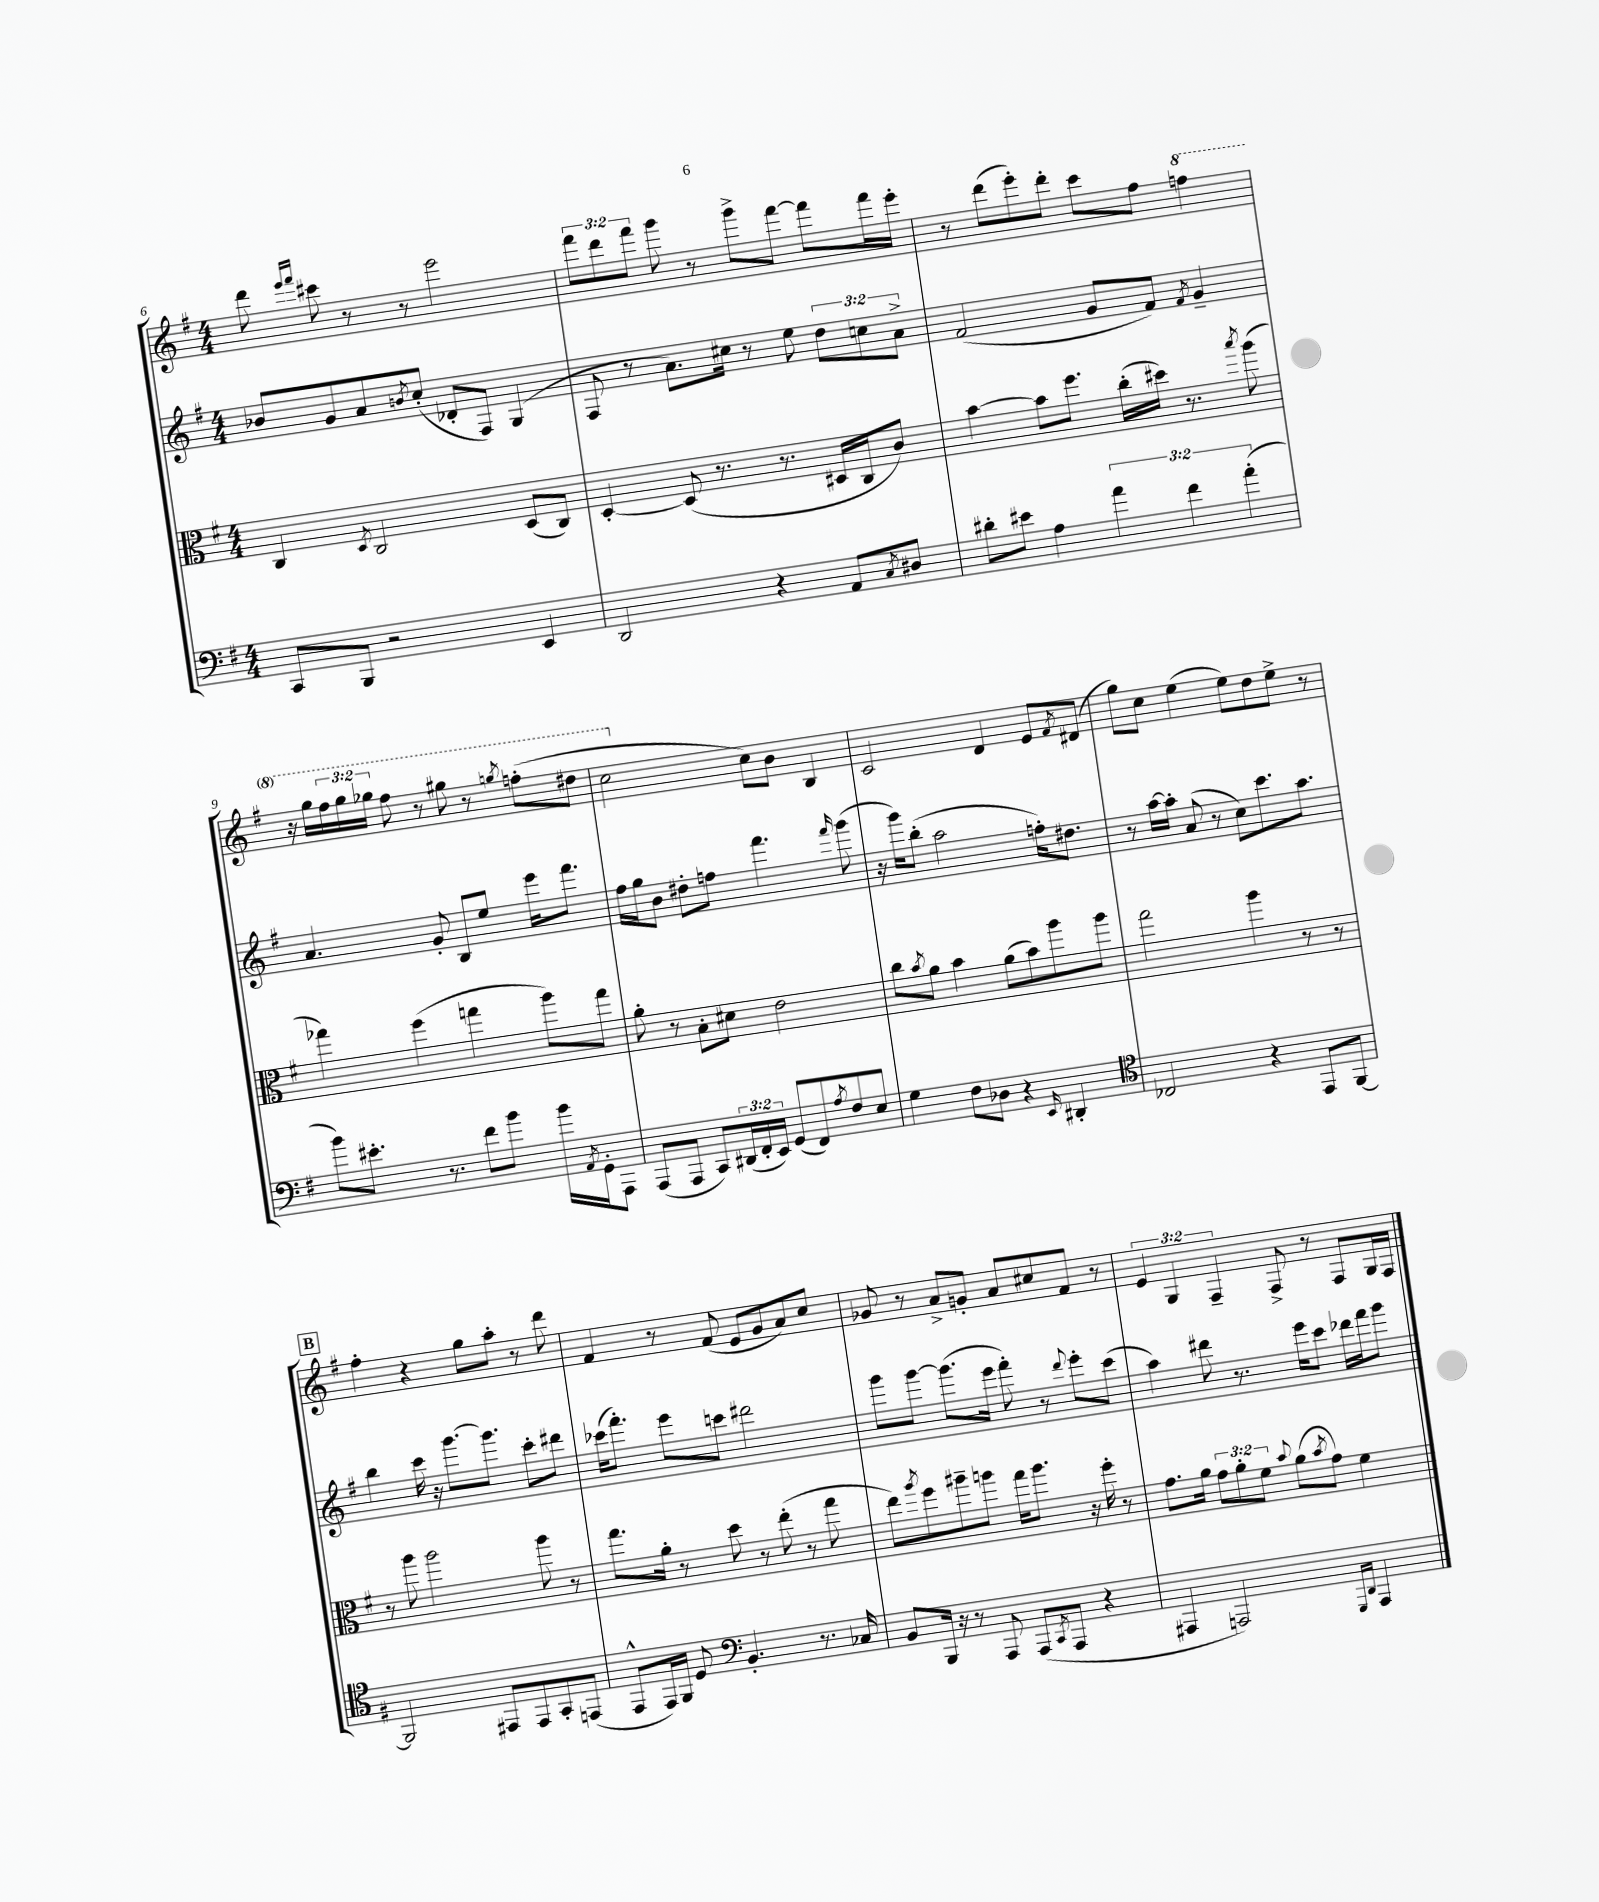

**kern	**kern	**kern	**kern
*staff4	*staff3	*staff2	*staff1
*clefF4	*clefC3	*clefG2	*clefG2
*k[f#]	*k[f#]	*k[f#]	*k[f#]
*M4/4	*M4/4	*M4/4	*M4/4
8CC	4C	8b-	8ddd
.	.	.	16qqeee
.	.	.	16qqfff#
8BBB	.	8g	8ccc#
.	8qD	.	.
2r	2C	8a	8r
.	.	8qb	.
.	.	(8cc'	8r
.	.	8d-'	2eee
.	.	8F#)	.
4EE	(8D	(4G	.
.	8C)	.	.
=	=	=	=
2DD	[4D'	8F#	12fff#
.	.	.	12ddd
.	.	8r	.
.	.	.	12fff#
.	(8D]	8.a)	8ggg
.	8.r	.	8r
.	.	16cc#	.
4r	.	8r	8ggg^
.	8.r	.	.
.	.	8ee	[8fff#
8AA	16D#	12dd	8fff#]
.	16C	.	.
.	.	12cc	.
8qC	.	.	.
8D#	8c)	.	16fff#
.	.	12a^	.
.	.	.	16eee'
=	=	=	=
8d#'	[4b	(2f#	8r
8e#	.	.	(8ddd
4A	8b]	.	8eee')
.	8.ff#	.	8ddd'
6a	.	8g	8ccc
.	(16cc'	.	.
.	16dd#)	8f#)	8ff#
6f#	.	.	.
.	8.r	.	.
.	.	8qf#	.
.	.	4g~	4fff
(6a'	.	.	.
.	8qbb	.	.
.	(8aa	.	.
=	=	=	=
8b)	4gg-)	4.a	16r
.	.	.	16ggg
8.e#'	.	.	24fff#
.	.	.	24ggg
.	.	.	24ggg-
.	(4ff#	.	8fff#
8.r	.	.	.
.	.	8g'	8r
8f#	4gg	8B	8ggg#
8b	.	8ee	8r
.	.	.	8qggg
16b	8aa)	16eee	(8fff'
8qAA	.	.	.
16GG'	.	8.fff#	.
8AAA	8gg	.	8ddd#
=	=	=	=
(8AAA	8a'	16ff#	2ccc
.	.	16gg	.
8AAA	8r	8b	.
8CC)	8B'	8dd#'	.
(24DD#	8d#	8ff	.
24FF#'	.	.	.
24EE)	.	.	.
(8GG	2e	4.fff#	8cc)
8FF#)	.	.	8b
8qA	.	.	.
8F#	.	.	4B
.	.	16qqfff#	.
8E	.	(8ggg	.
=	=	=	=
4G	8cc	16r	2c
.	.	16ggg)	.
.	8qb	.	.
.	8a	(8bb'	.
8F#	4b	2aa	.
8D-	.	.	.
4r	(8a	.	4d
.	8b)	.	.
16qqEE	.	.	.
4DD#'	8aa	16ff')	8e
.	.	8.dd#	.
.	.	.	8qf#
.	8aa	.	(8d#
=	=	=	=
*clefC4	*	*	*
2C-	2gg	8r	8gg)
.	.	[16aa	8cc
.	.	16aa']	.
.	.	(8a	(4ee
.	.	8r	.
4r	4aa	8cc)	8ee)
.	.	8.ccc	8dd
8EE	8r	.	8ee^
.	.	8.aa	.
[8FF#	8r	.	8r
=	=	=	=
2FF#]	8r	4bb	4ff#'
.	8aa	.	.
.	2aa	16ccc	4r
.	.	16r	.
.	.	[8.ggg	.
8EE#	.	.	8gg
.	.	8.ggg]	.
8EE#	.	.	8aa'
8GG'	8aa	8ccc'	8r
(8EE	8r	8ddd#	8ddd
=	=	=	=
8EE^^	8.gg	(16ccc-	4f#
.	.	8.fff#')	.
16EE)	.	.	.
16FF#	16a'	.	.
8D	8r	8eee	8r
*clefF4	*	*	*
4.BB'	8dd	8ccc	(8f#
.	8r	2ddd#	8e
.	(8ee'	.	8g
8.r	8r	.	8a)
.	8gg	.	8cc
16C-	.	.	.
=	=	=	=
8BB	8ee)	8ggg	8g-
.	8qaa	.	.
16BBB	8ff#	[8ggg	8r
16r	.	.	.
8r	8aa#~	(8.ggg]	8a^
8AAA	8aa	.	8g'
.	.	16eee	.
(8AAA	16gg	8fff#')	8a
.	8.aa	.	.
8qCC	.	.	.
8AAA	.	8r	8cc#
.	.	8qqddd	.
4r	16r	8eee'	8f#
.	16ff#'	.	.
.	8r	(8ccc	8r
=	=	=	=
4AAA#	8.g	4aa)	6e
.	.	.	6G
.	16a	.	.
2AAA)	12g	8ddd#	.
.	12a'	.	6F#~
.	.	8.r	.
.	12f#	.	.
.	8qqb	.	.
.	(8a	.	8F#^
.	.	16eee	.
.	8qb	.	.
.	8g)	8ccc	8r
16qqGGG	.	.	.
16qqDD	.	.	.
4AAA	4f#	16ddd-	8F#
.	.	16fff#	.
.	.	8ggg	16G
.	.	.	16F#
==	==	==	==
*-	*-	*-	*-
